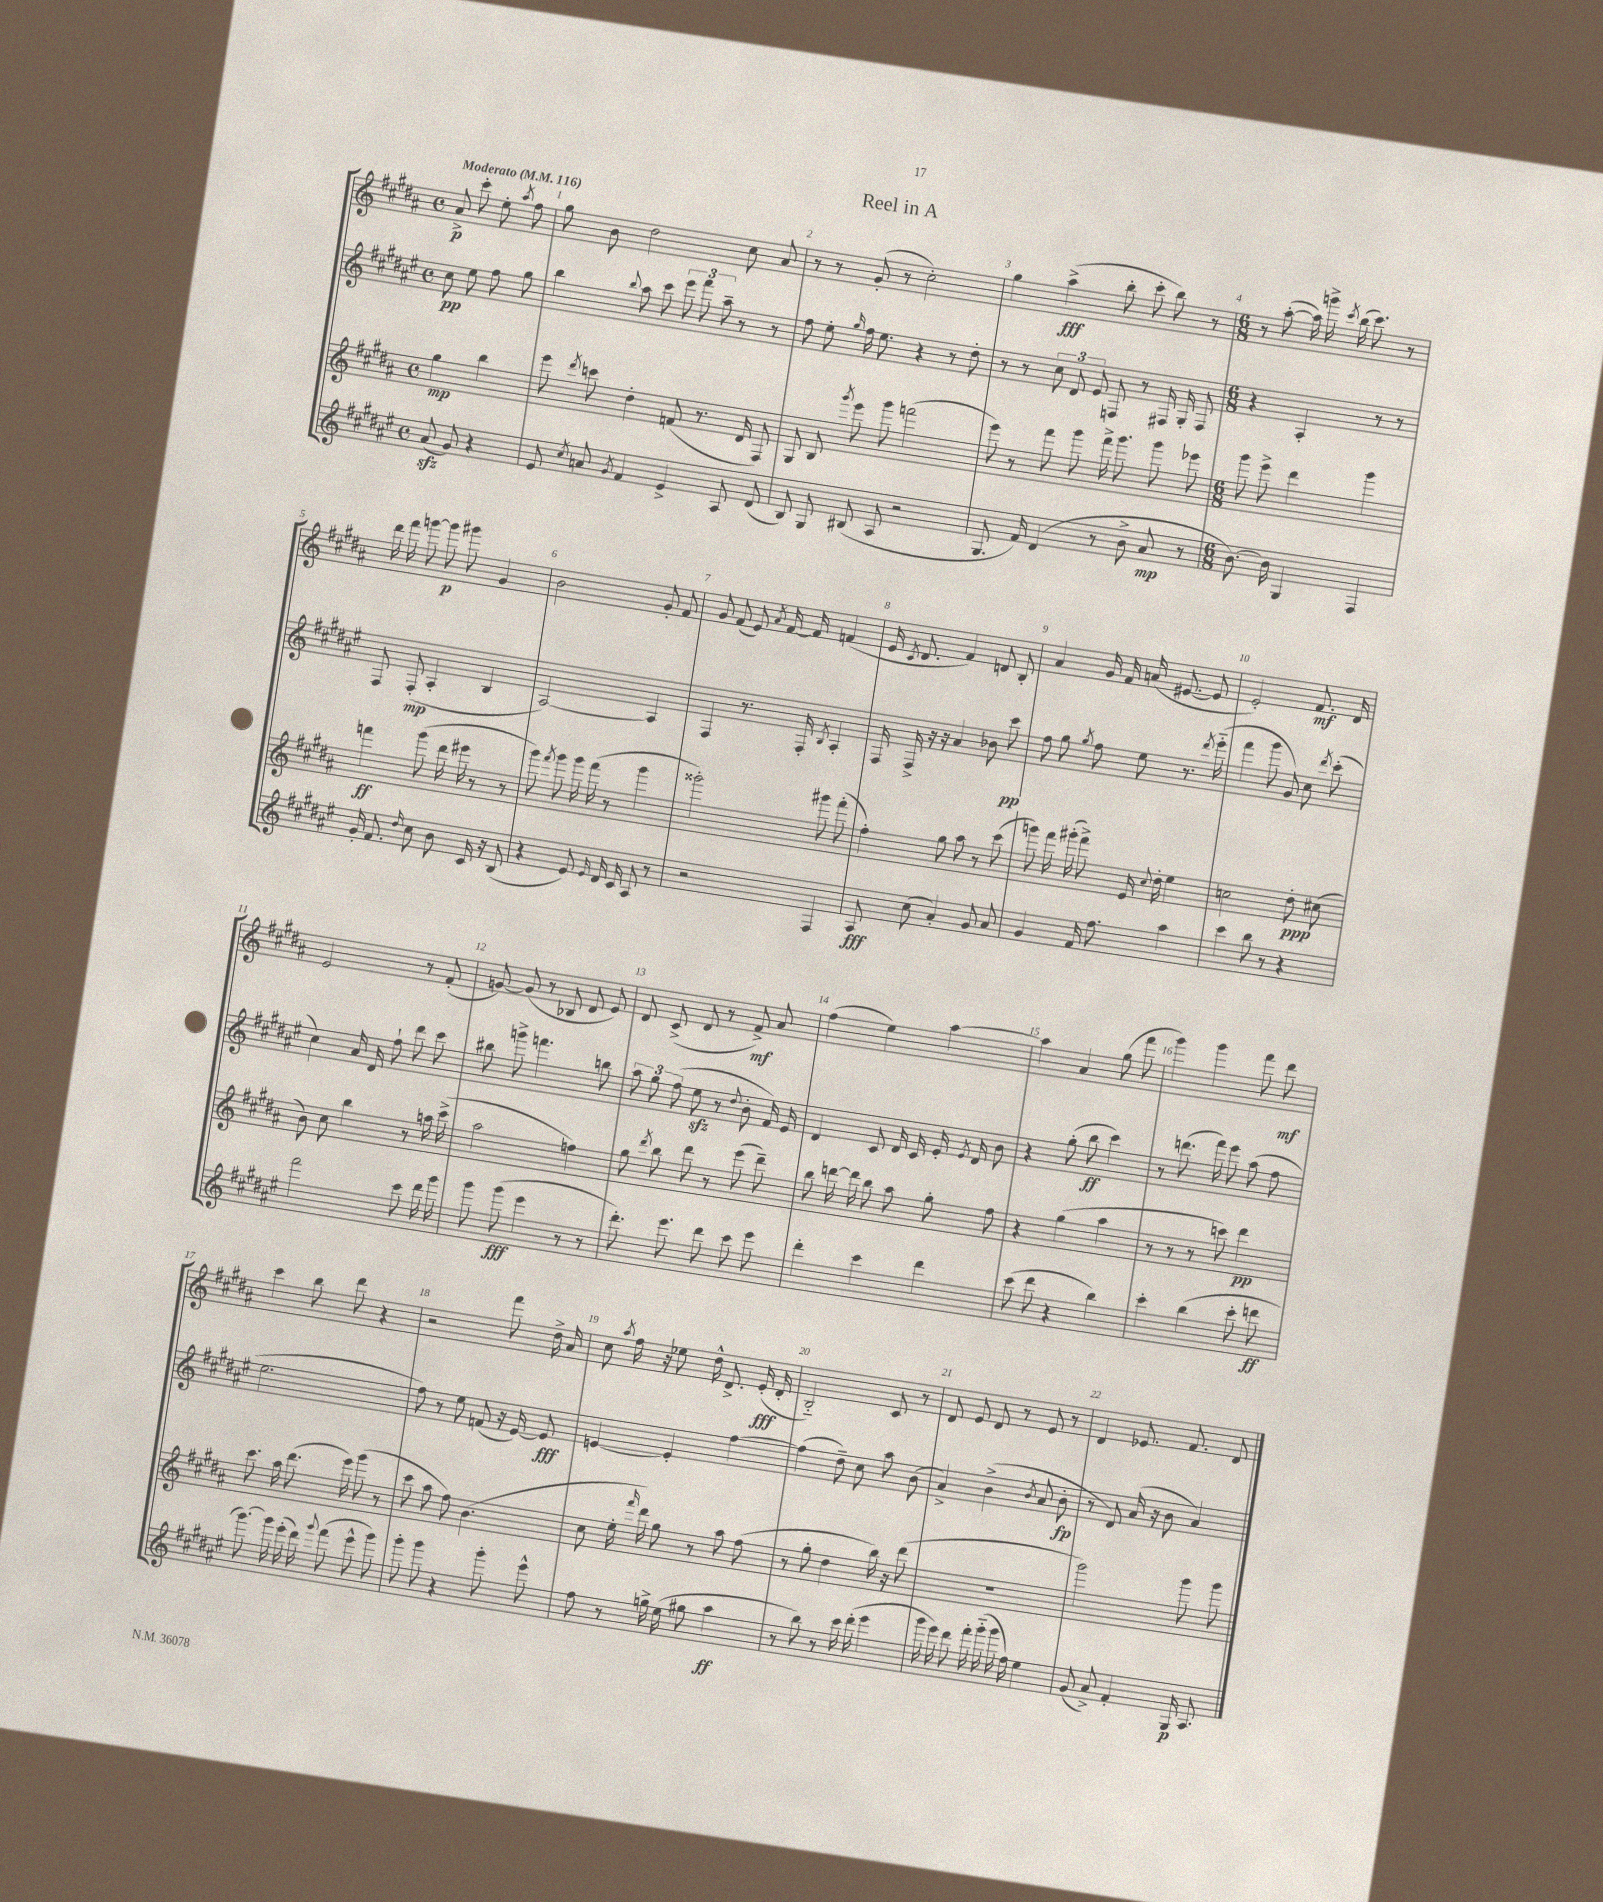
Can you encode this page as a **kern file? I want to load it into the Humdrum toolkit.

**kern	**kern	**kern	**kern
*staff4	*staff3	*staff2	*staff1
*clefG2	*clefG2	*clefG2	*clefG2
*k[f#c#g#d#a#e#]	*k[f#c#g#d#a#]	*k[f#c#g#d#a#e#]	*k[f#c#g#d#a#]
*M4/4	*M4/4	*M4/4	*M4/4
*met(c)	*met(c)	*met(c)	*met(c)
*MM116	*MM116	*MM116	*MM116
(8a#	4gg#	8cc#	8a#^
8g#)	.	8ee#	8ccc#'
4r	4bb	8ff#	8ee'
.	.	.	8qaa#
.	.	8gg#	8ff#
=	=	=	=
8e#	8eee	4bb	8gg#
8qcc#	8qddd#	.	.
8a	8ccc	.	8b
8qg#	.	8qqbb	.
4f#	4dd#'	8aa#	2dd#
.	.	8ccc#	.
4e#^	(8f	12eee#	.
.	.	12fff#	.
.	8.r	.	.
.	.	12aa#~	.
8A#	.	8r	8cc#
.	16d#	.	.
(8d#	8F#)	8r	8a#
=	=	=	=
8B)	8G#	8ff#	8r
8G#	8B	8ee#'	8r
.	8qggg#	16qqgg#	.
(8B#	8eee	16ff#	(8g#'
.	.	8.ee#	.
8A#	8ggg#	.	8r
2r	(2fff	4r	2cc#')
.	.	8r	.
.	.	8dd#'	.
=	=	=	=
8.G#	8eee)	8r	4gg#
.	8r	8r	.
16f#)	.	.	.
(4d#	8fff#	12cc#	(4aa#^
.	.	12d#	.
.	8ggg#	.	.
.	.	12e#	.
8r	16fff#^	8F	8bb'
.	8.ggg#	.	.
8b^	.	8r	8ccc#'
8a#	8ggg#	16F#	8bb)
.	.	16G#'	.
8r	8eee-	8F#	8r
=	=	=	=
*M6/8	*M6/8	*M6/8	*M6/8
[8.b)	8ggg#	4r	8r
.	8eee^	.	([8aa#'
16b]	.	.	.
4G#	4ddd#	4A#'	16aa#])
.	.	.	16ggg^
.	.	.	8qccc#
.	.	.	(16bb
.	.	.	8.ccc#)
4F#	4ggg#	8r	.
.	.	8r	8r
=	=	=	=
16g#'	4fff	8F#	16ddd#
8.f#	.	.	16fff#
.	.	(8F#'	[8ggg
16qqdd#	.	.	.
8cc#	(8ggg#	4A#'	8ggg]
8b	16ddd#	.	8ggg#
.	16eee#	.	.
16c#	8r	4B	4g#
16r	.	.	.
(8B	8r	.	.
=	=	=	=
4r	8ggg#)	[2A#)	2b
.	8qfff#	.	.
.	8ggg#	.	.
8e#)	16ggg#	.	.
.	(16fff#	.	.
16qqe#	.	.	.
16d#	8r	.	.
16c#	.	.	.
8A#	4ggg#	4A#]	8g#'
8r	.	.	8f#
=	=	=	=
2r	2ggg##')	4F#	8g#
.	.	.	(8f#
.	.	8.r	8e)
.	.	.	8qa#
.	.	.	[16f#
.	.	16F#'	16f#]
.	.	8qB	.
4F#	8ggg#	4A#'	(4f
.	(8fff#'	.	.
=	=	=	=
8A#	4ff#')	16F#	16e
.	.	.	8qc#
.	.	16F#^	8.d#
(8cc#	.	16r	.
.	.	16r	.
4a#')	8gg#	4a#	4f#)
.	8aa#	.	.
8g#	8r	8b-	8d
8a#	(8ccc#	8ccc#	8B'
=	=	=	=
4g#	8ggg)	8ff#	4a#
.	16fff#	8gg#	.
.	(16ggg#'	.	.
.	.	8qgg#	.
16f#	8fff#^)	8ff#	16g#
8.ff#	.	.	16f#
.	16e	8ee#	(16a
.	8qqcc#	.	.
.	16dd#'	.	[8.e#
4aa#	4ee	8.r	.
.	.	.	8e#]
.	.	8qddd#	.
.	.	(16eee#'~	.
=	=	=	=
4ccc#	2cc	4fff#	2e')
8bb	.	8ggg#	.
8r	.	8g#)	.
4r	8dd#'	8cc#	8.f#
.	.	8qddd#	.
.	(8cc#	(8ccc#'	.
.	.	.	16d#
=	=	=	=
2fff#	8b)	4cc#)	2e
.	8cc#	.	.
.	4bb	16a#	.
.	.	16d#	.
.	.	8ff#`	.
8ccc#	8r	8ddd#	8r
16ddd#	16aa	8ccc#	(8f#'
16ggg#	(16ccc#^	.	.
=	=	=	=
8ggg#	2aa#	8bb#	[8g)
(8ggg#	.	8ggg^	(8g]
4eee#	.	4.fff	8r
.	.	.	8B-
8r	4ff)	.	8d#
8r	.	8bb	8e)
=	=	=	=
8.ddd#')	8gg#	12aa#	8d#
.	.	12gg#	.
.	8qddd#	.	.
.	8bb	.	(8c#^
.	.	(12ff#	.
8.eee#	.	.	.
.	8ddd#	8ee#	8d#
8ddd#	8r	8r	8r
.	.	8qqdd#	.
8ccc#	(8eee	8b'	8f#^)
8eee#	8ddd#~)	16f#)	8a#
.	.	16e#	.
=	=	=	=
4ddd#'	8bb	4d#	(4ff#
.	[16ddd	.	.
.	16ddd]	.	.
4ccc#	8bb	8c#	4ee)
.	8aa#	16d#	.
.	.	16c#	.
4ddd#	8gg#'	16e#'	[4aa#
.	.	8qe#	.
.	.	16d#	.
.	8ff#	8b	.
=	=	=	=
(8ccc#	4r	4r	4aa#]
8ddd#	.	.	.
4r	(4gg#	(8gg#'	4a#
.	.	8bb	.
4bb)	4aa#	4ccc#)	(8gg#
.	.	.	8fff#
=	=	=	=
4ccc#'	8r	8r	4ggg#)
.	8r	(8.ddd	.
(4bb	8r	.	4ggg#
.	.	16fff#)	.
.	8ccc)	8eee#	.
8ccc#'	4ddd#	(8aa#	8fff#
8ddd	.	8ff#	8ddd#
=	=	=	=
[8.ggg#)	8.ccc#	2.ee#	4ccc#
16ggg#]	16aa#	.	.
(16eee#'	(8.ddd#	.	8bb
16ddd#)	.	.	.
8qqggg#	.	.	.
(8fff#	.	.	8ddd#
.	16eee)	.	.
8eee#^^	(8ggg#	.	4r
8ggg#)	8r	.	.
=	=	=	=
8ggg#'	8ccc#	8ff#)	2r
8ggg#	8aa#	8r	.
4r	8ff#)	8ee#	.
.	(4.b	(8f	.
8ggg#'	.	16r	8fff#
.	.	[16e#)	.
8eee#^^	.	8e#]	16dd#^
.	.	.	16a#
=	=	=	=
8ff#	8cc#	[4e	8cc#
.	.	.	8qaa#
8r	16ee'	.	16ff#
.	16qqfff#	.	.
.	16ddd#)	.	16r
16gg^	8gg#	4e']	8ee-
(16ee#	.	.	.
8gg#	8r	.	16dd#^^
.	.	.	8.d#^
4aa#	8aa#	[4ff#	.
.	(8ff#	.	(16e'
.	.	.	16d#'
=	=	=	=
8r	8r	(4ff#]	2B'~)
8bb)	8gg#'	.	.
8r	4dd#	8dd#~)	.
16ccc#	.	8cc#	.
(16ddd#'	.	.	.
4eee#	16bb)	8aa#	8c#
.	16r	.	.
.	(8ddd#	(8b	8r
=	=	=	=
16ggg#	2.r	4a#^)	8d#
16eee#)	.	.	.
8ddd#	.	.	8e
16fff#'	.	(4b^	8d#
(16ggg#'~	.	.	.
16ggg#	.	.	8r
16ff#)	.	.	.
.	.	8qb	.
4ee#	.	8a#	8e
.	.	8b'	8r
=	=	=	=
(8g#	2ggg#)	8r	4d#
8a#^)	.	8d#)	.
4f#'	.	(16a#	8.e-
.	.	16r	.
.	.	8b	.
.	.	.	8.f#
16G#	8ggg#	4a#)	.
8.A#	.	.	.
.	8ggg#	.	8d#
==	==	==	==
*-	*-	*-	*-
